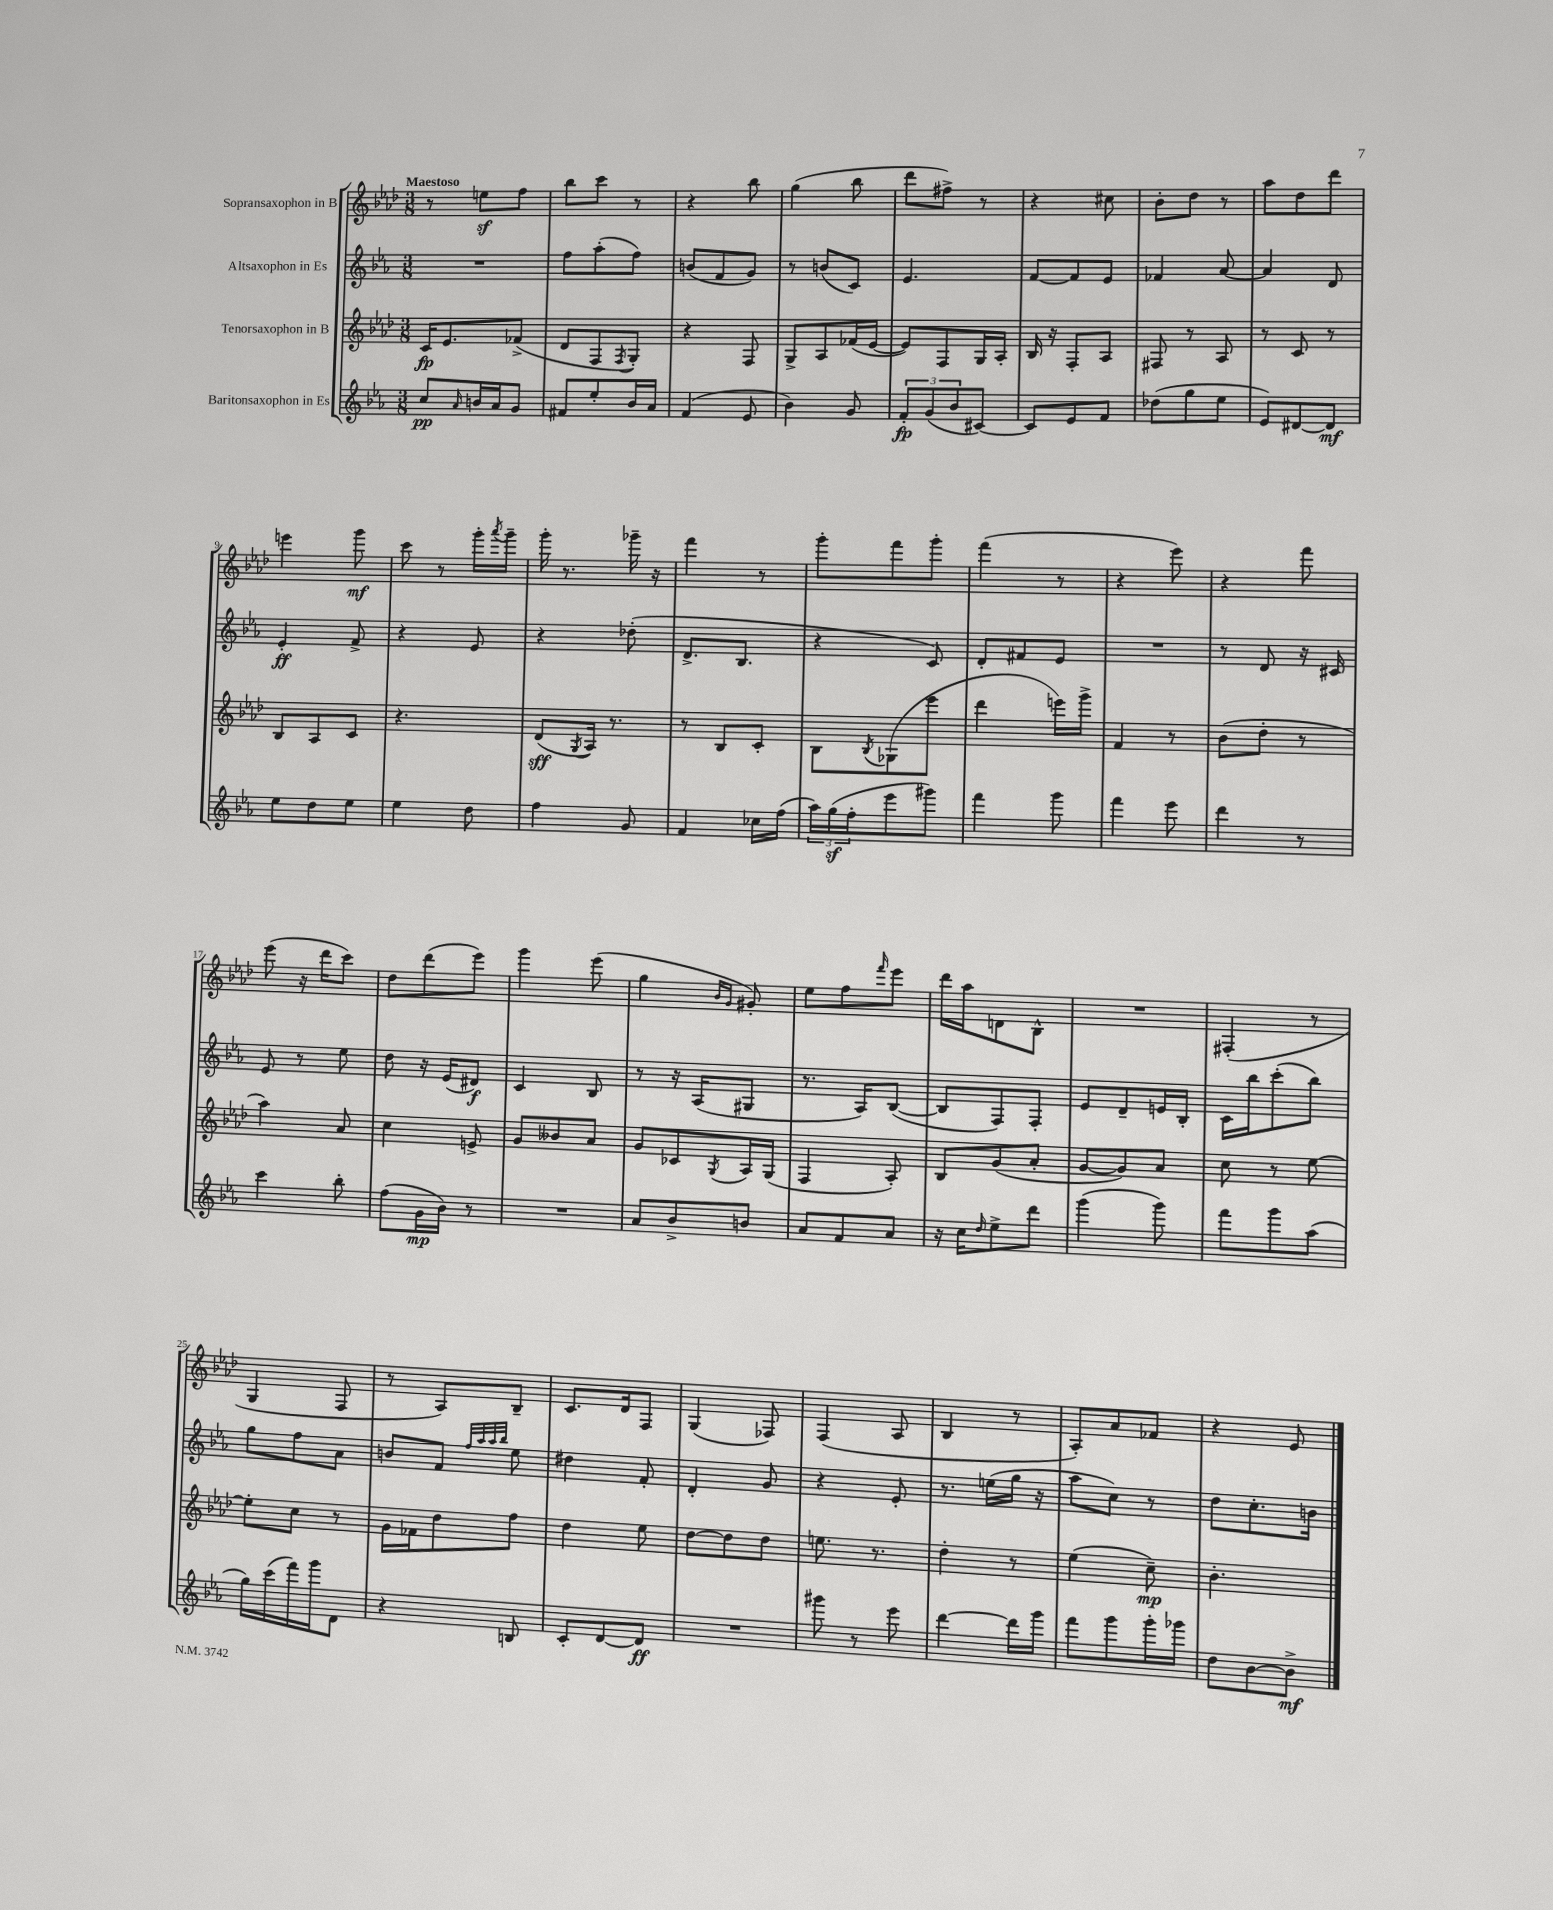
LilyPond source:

<<
\new StaffGroup <<
\new Staff = "s0" \with { instrumentName = "Sopransaxophon in B" } {
    \clef treble \key aes \major \numericTimeSignature \time 3/8 \tempo "Maestoso"
    r8 e''8\sf f''8 |
    bes''8 c'''8 r8 |
    r4 bes''8 |
    g''4( bes''8 |
    des'''8 fis''8->) r8 |
    r4 cis''8 |
    bes'8-. des''8 r8 |
    aes''8 des''8 des'''8 |
    e'''4 g'''8\mf |
    c'''8 r8 g'''16-. \acciaccatura { aes'''8 } g'''16-- |
    g'''16-. r8. ges'''16-- r16 |
    f'''4 r8 |
    g'''8-. f'''8 g'''8-. |
    f'''4( r8 |
    r4 ees'''8) |
    r4 f'''8 |
    ees'''8( r16 des'''16 c'''8) |
    des''8 des'''8( ees'''8) |
    g'''4 ees'''8( |
    g''4 \grace { bes'16 g'16 } gis'8-.) |
    ees''8 f''8 \grace { f'''16 } ees'''8 |
    des'''16 aes''16 d'8 bes8-^ |
    R4. |
    fis4-.( r8 |
    g4 f8 |
    r8 aes8) bes8-- |
    c'8. des'16 f8 |
    g4( fes8) |
    f4( aes8 |
    bes4 r8 |
    aes8-.) aes'8 fes'8 |
    r4 ees'8 \bar "|." |
}
\new Staff = "s1" \with { instrumentName = "Altsaxophon in Es" } {
    \clef treble \key ees \major \numericTimeSignature \time 3/8
    R4. |
    f''8 aes''8-.( f''8) |
    b'8( f'8 g'8) |
    r8 b'8( c'8) |
    ees'4. |
    f'8~ f'8 ees'8 |
    fes'4 aes'8~ |
    aes'4 d'8 |
    ees'4-.\ff f'8-> |
    r4 ees'8 |
    r4 des''8-.( |
    d'8.-> bes8. |
    r4 c'8) |
    d'8-. fis'8 ees'8 |
    R4. |
    r8 d'8 r16 cis'16 |
    ees'8 r8 ees''8 |
    d''8 r16 ees'16( dis'8\f) |
    c'4 bes8 |
    r8 r16 aes16( gis8 |
    r8. aes16) bes8~( |
    bes8 f8) f8-. |
    ees'8 d'8-- e'16 bes16-. |
    c'16 bes''16 c'''8-.( bes''8) |
    g''8 f''8 aes'8 |
    b'8 f'8 \grace { f''32 aes''32 aes''32 bes''32 } ees''8 |
    dis''4 f'8-. |
    d'4-. g'8 |
    r4 ees'8-. |
    r8. e''16( g''16 r16 |
    aes''8 c''8) r8 |
    d''8 c''8.-. b'16 \bar "|." |
}
\new Staff = "s2" \with { instrumentName = "Tenorsaxophon in B" } {
    \clef treble \key aes \major \numericTimeSignature \time 3/8
    c'16\fp ees'8. fes'8->( |
    des'8 f8 \acciaccatura { f8 } g8-.) |
    r4 f8 |
    g8-> aes8 fes'16( ees'16~ |
    ees'8) f8 g16 aes16-. |
    bes16 r16 f8-. aes8 |
    fis8 r8 aes8 |
    r8 c'8 r8 |
    bes8 aes8 c'8 |
    r4. |
    des'8\sff( \acciaccatura { g8 } aes16) r8. |
    r8 bes8 c'8-. |
    bes8 \acciaccatura { bes8 } ges8( ees'''8 |
    des'''4 e'''16) g'''16-> |
    f'4 r8 |
    bes'8( des''8-. r8 |
    aes''4) aes'8 |
    c''4 e'8-> |
    g'8 beses'8 aes'8 |
    g'8 ces'8 \acciaccatura { g8 } aes16 g16( |
    f4 aes8-.) |
    bes8 g'8( aes'8-. |
    g'8~ g'8) aes'8 |
    c''8 r8 ees''8~ |
    ees''8-. c''8 r8 |
    g'16 fes'16 des''8 f''8 |
    des''4 ees''8 |
    des''8~ des''8 des''8 |
    e''8. r8. |
    des''4-. r8 |
    ees''4( c''8--\mp) |
    bes'4.-. \bar "|." |
}
\new Staff = "s3" \with { instrumentName = "Baritonsaxophon in Es" } {
    \clef treble \key ees \major \numericTimeSignature \time 3/8
    c''8\pp \grace { aes'16 } b'16 aes'16 g'8 |
    fis'8 ees''8-. bes'16 aes'16 |
    f'4( ees'8 |
    bes'4) g'8 |
    \tuplet 3/2 { f'8-.\fp g'8( bes'8 } cis'8~) |
    cis'8 ees'8 f'8 |
    des''8( g''8 ees''8 |
    ees'8) dis'8~ dis'8\mf |
    ees''8 d''8 ees''8 |
    ees''4 d''8 |
    f''4 g'8 |
    f'4 ces''16 f''16( |
    \tuplet 3/2 { aes''16) g''16\sf( f''16-. } ees'''8 gis'''8) |
    f'''4 g'''8 |
    f'''4 ees'''8 |
    d'''4 r8 |
    c'''4 bes''8-. |
    f''8( g'16\mp bes'16) r8 |
    R4. |
    aes'8 bes'8-> b'8 |
    aes'8 f'8 aes'8 |
    r16 c''16 \grace { d''16 } ees''8-> d'''8 |
    g'''4( g'''8) |
    f'''8 g'''8 aes''8( |
    g''16) c'''16( f'''16) g'''16 d'8 |
    r4 b8 |
    c'8-. d'8~ d'8\ff |
    R4. |
    gis'''8 r8 ees'''8 |
    d'''4~ d'''16 g'''16 |
    f'''8 g'''8 g'''16-. ges'''16 |
    d''8 bes'8~ bes'8->\mf \bar "|." |
}
>>
>>
